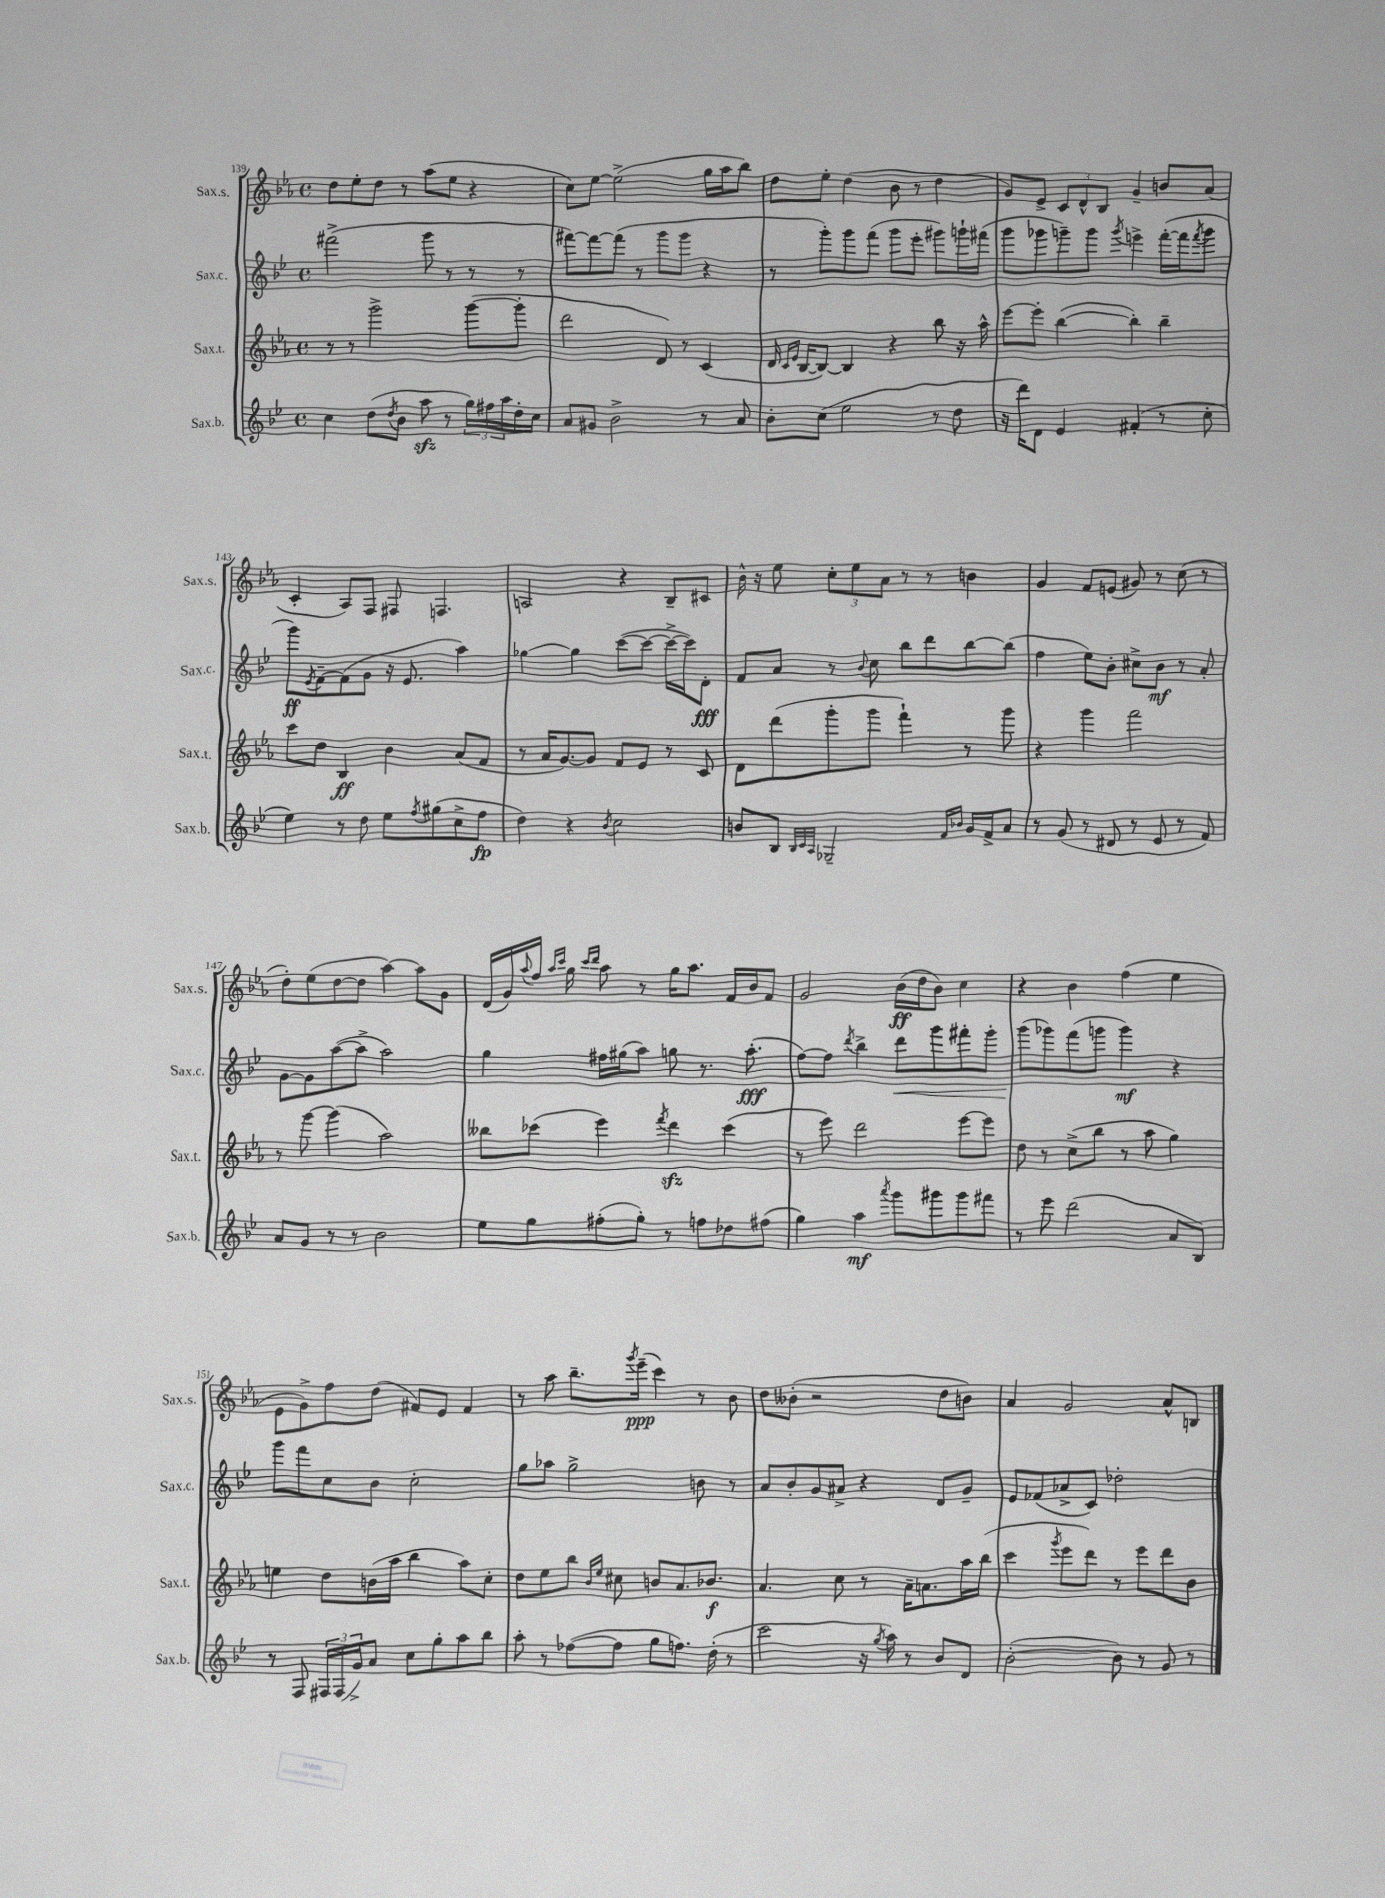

**kern	**dynam	**kern	**dynam	**kern	**dynam	**kern	**dynam
*part4	*part4	*part3	*part3	*part2	*part2	*part1	*part1
*staff4	*staff4	*staff3	*staff3	*staff2	*staff2	*staff1	*staff1
*I"Sax.b.	*	*I"Sax.t.	*	*I"Sax.c.	*	*I"Sax.s.	*
*I'Sax.b.	*	*I'Sax.t.	*	*I'Sax.c.	*	*I'Sax.s.	*
*clefG2	*	*clefG2	*	*clefG2	*	*clefG2	*
*k[b-e-]	*	*k[b-e-a-]	*	*k[b-e-]	*	*k[b-e-a-]	*
*M4/4	*	*M4/4	*	*M4/4	*	*M4/4	*
*met(c)	*	*met(c)	*	*met(c)	*	*met(c)	*
=139	=139	=139	=139	=139	=139	=139	=139
4cc\	.	8r	.	(2fff#X^\	.	8dd\L	.
.	.	8r	.	.	.	8ee-'\	.
(8dd\L	.	2ggg^\	.	.	.	8dd\J	.
8qdd/	.	.	.	.	.	.	.
8b-\J	.	.	.	.	.	8r	.
8aazz\	.	.	.	8ggg\	.	(8aa-\L	.
8r	.	.	.	8r	.	8ee-\J	.
24gg\LL)	.	([8ggg\L	.	8r	.	4r	.
24ff#X\	.	.	.	.	.	.	.
24aa\	.	.	.	.	.	.	.
16dd'\	.	8ggg'\J]	.	8r	.	.	.
16cc\JJ	.	.	.	.	.	.	.
=140	=140	=140	=140	=140	=140	=140	=140
8a/L	.	2ddd\	.	[8fff#X\L)	.	8cc\L)	.
8g#X/J	.	.	.	8fff#\_	.	[8ee-\J	.
2b-^\	.	.	.	(8fff#\J]	.	(2ee-^\]	.
.	.	.	.	8r	.	.	.
.	.	8d/)	.	8ggg\L	.	.	.
.	.	8r	.	8ggg\J	.	.	.
8r	.	(4c/	.	4r	.	16gg\LL	.
.	.	.	.	.	.	16aa-\J	.
8a/	.	.	.	.	.	8bb-\J)	.
=141	=141	=141	=141	=141	=141	=141	=141
8b-'\L	.	16d/	.	8r	.	8dd\L	.
.	.	16qqc/LL	.	.	.	.	.
.	.	16qqe-/JJ	.	.	.	.	.
.	.	[16B-/KL	.	.	.	.	.
(8cc\J	.	8B-/J_)	.	8ggg'\L)	.	8ee-'\J	.
2ee-\	.	4B-/]	.	8ggg\	.	(4dd\	.
.	.	.	.	(8fff\J	.	.	.
.	.	4r	.	8ggg\L	.	8b-\	.
.	.	.	.	8eee-'\J	.	8r	.
8r	.	8bb-\	.	8ggg#X\L)	.	4dd\	.
8dd\	.	16r	.	16gggn`\L	.	.	.
.	.	16aa-^^\	.	(16fff#X\JJ	.	.	.
=142	=142	=142	=142	=142	=142	=142	=142
16r	.	[8eee-\L	.	8ggg\L	.	8g/L)	.
16ddd\KL)	.	.	.	.	.	.	.
8d\J	.	8eee-'\J]	.	8ggg-X\	.	8e-^/J	.
4e-/	.	([4bb-\	.	8gggn~\)	.	12c/L	.
.	.	.	.	.	.	12d^^/	.
.	.	.	.	8ggg\J	.	.	.
.	.	.	.	.	.	12B-/J	.
.	.	.	.	8qggg/	.	.	.
(4f#X'/	.	4bb-'\])	.	4eeen^\	.	4g~/	.
8r	.	4bb-~\	.	([16fff'\LL	.	8bn/L	.
.	.	.	.	16fff\J]	.	.	.
.	.	.	.	8qfff/	.	.	.
8cc'\	.	.	.	8ggg\J	.	(8a-/J	.
!!LO:LB:g=z
=143	=143	=143	=143	=143	=143	=143	=143
4ee-\)	.	8ccc\L	.	8ggg\L)	ff	4c'/	.
.	.	.	.	8qe-/	.	.	.
.	.	8dd\J	.	[8f~\	.	.	.
8r	.	4B-/	ff	(8f\]	.	8A-/L)	.
8dd\	.	.	.	8g\J	.	8F/J	.
8ee-\L	.	4b-\	.	16r	.	8F#X/	.
.	.	.	.	8.e-/	.	.	.
8qff/	.	.	.	.	.	.	.
(8gg#X\	.	.	.	.	.	4.Fn/	.
8cc^\	.	(8a-/L	.	4aa\)	.	.	.
8ff\J	fp	8f/J	.	.	.	.	.
=144	=144	=144	=144	=144	=144	=144	=144
4dd\)	.	8r	.	[4gg-X\	.	2An/	.
.	.	16a-/KL	.	.	.	.	.
.	.	[8.g/)	.	.	.	.	.
4r	.	.	.	4gg-\]	.	.	.
.	.	8g/J]	.	.	.	.	.
8qb-/	.	.	.	.	.	.	.
2cc\	.	8f/L	.	([8ccc\L	.	4r	.
.	.	8e-/J	.	8ccc\J_	.	.	.
.	.	8r	.	16ccc^\LL_	.	8B-~/L	.
.	.	.	.	16ccc\J])	.	.	.
.	.	8c/	.	8d'\J	fff	8c#X/J	.
=145	=145	=145	=145	=145	=145	=145	=145
8bn/L	.	8d\L	.	8f/L	.	16b-^^\	.
.	.	.	.	.	.	16r	.
8B-/J	.	(8ddd\	.	8a/J	.	8ee-\	.
32qqB-/LLL	.	.	.	.	.	.	.
32qqc/	.	.	.	.	.	.	.
32qqA/JJJ	.	.	.	.	.	.	.
2G-X~/	.	8ggg'\	.	8r	.	12cc'\L	.
.	.	.	.	.	.	12ee-\	.
.	.	.	.	8qqb-/	.	.	.
.	.	8ggg\J	.	8cc\	.	.	.
.	.	.	.	.	.	12a-\J	.
.	.	4fff`\)	.	8bb-\L	.	8r	.
.	.	.	.	8ddd\	.	8r	.
16qqf/LL	.	.	.	.	.	.	.
16qqb-X/JJ	.	.	.	.	.	.	.
16g/LL	.	8r	.	[8bb-\	.	4bn\	.
16f^/J	.	.	.	.	.	.	.
8a/J	.	8ggg\	.	(8bb-\J]	.	.	.
=146	=146	=146	=146	=146	=146	=146	=146
8r	.	4r	.	4ff\	.	4g/	.
(8g/	.	.	.	.	.	.	.
8r	.	4ggg\	.	8ee-\L)	.	8f/L	.
8d#X/	.	.	.	8b-'\J	.	(8en/J	.
8r	.	2fff\	.	8cc#X^\L	.	8g#X/)	.
8e-/	.	.	.	8b-\J	mf	8r	.
8r	.	.	.	8r	.	(8cc\	.
8f/)	.	.	.	8a'/	.	8r	.
!!LO:LB:g=z
=147	=147	=147	=147	=147	=147	=147	=147
8a/L	.	8r	.	[8g\L	.	8dd'\L)	.
8g/J	.	[8ggg\	.	8g\]	.	(8ee-\	.
8r	.	(4ggg\]	.	([8aa\	.	[8dd\	.
8r	.	.	.	8aa^\J]	.	8dd\J]	.
2b-\	.	2aa-\)	.	2aa\)	.	[4aa-\)	.
.	.	.	.	.	.	8aa-\L]	.
.	.	.	.	.	.	8g\J	.
=148	=148	=148	=148	=148	=148	=148	=148
8ee-\L	.	8bb--X\L	.	4gg\	.	(16d/LL	.
.	.	.	.	.	.	16g/)	.
.	.	.	.	.	.	8qqaa-/	.
8gg\	.	(8ccc-X\J	.	.	.	16ff/JJ	.
.	.	.	.	.	.	16qqaa-/LL	.
.	.	.	.	.	.	16qqccc/JJ	.
.	.	.	.	.	.	16gg\	.
.	.	.	.	.	.	16qqccc/LL	.
.	.	.	.	.	.	16qqddd/JJ	.
(8ff#X'\	.	4eee-\)	.	16ff#X\LL	.	8aa-\	.
.	.	.	.	(16gg#X\J	.	.	.
8gg'\J)	.	.	.	8aa\J)	.	8r	.
.	.	8qfff/	.	.	.	.	.
8r	.	4dddzz\	.	8ggn\	.	16gg\KL	.
.	.	.	.	.	.	8.aa-\J	.
8ffn\L	.	.	.	8.r	.	.	.
8dd-X\	.	(4ccc-\	.	.	.	16f/LL	.
.	.	.	.	(8.aa'\	fff	16b-/J	.
(8ff#X\J	.	.	.	.	.	8f/J	.
=149	=149	=149	=149	=149	=149	=149	=149
4gg\)	.	8r	.	[8ff\L)	.	2g/	.
.	.	8eee-\)	.	8ff\J]	.	.	.
.	.	.	.	8qddd/	.	.	.
4aa\	mf	2ddd\	.	4bb-^\	.	.	.
8qaaa/	.	.	.	.	.	.	.
!	!	!	!	!	!LO:HP:b	!	!
8ggg\L	.	.	.	8ddd\L	<	(16b-\LL	ff
.	.	.	.	.	.	16dd\J	.
8ggg#X\	.	.	.	8ggg\	.	8b-\J)	.
8ggg#\	.	[8eee-\L	.	8fff#X'\	.	4cc\	.
8fff#X\J	.	8eee-\J]	.	8ggg'\J	.	.	.
=150	=150	=150	=150	=150	=150	=150	=150
8r	.	8dd\	.	(8ggg\L	.	4r	.
8eee-\	.	8r	.	8ggg-X\)	[	.	.
(2ddd\	.	(8cc^\L	.	(8fff\	.	4b-\	.
.	.	8bb-\J	.	8gggn\J	.	.	.
.	.	8r	.	4ggg\)	mf	(4ff\	.
.	.	8aa-\	.	.	.	.	.
8a/L	.	4gg\)	.	4r	.	4ee-\	.
8B-/J)	.	.	.	.	.	.	.
!!LO:LB:g=z
=151	=151	=151	=151	=151	=151	=151	=151
8r	.	4een\	.	8ggg\L	.	8e-\L	.
8F/	.	.	.	8fff\	.	8g^\)	.
24F#X/LL	.	8dd\L	.	8cc\	.	8ff\	.
(24F#/	.	.	.	.	.	.	.
24g^/J)	.	.	.	.	.	.	.
8a/J	.	(16bn\L	.	8b-\J	.	(8dd\J	.
.	.	16aa-\JJ	.	.	.	.	.
8cc\L	.	4bb-\	.	2cc'\	.	8f#X/L)	.
8gg'\	.	.	.	.	.	8e-/J	.
8aa\	.	8aa-\L)	.	.	.	4f#/	.
8bb-\J	.	8cc'\J	.	.	.	.	.
=152	=152	=152	=152	=152	=152	=152	=152
8aa'\	.	8dd\L	.	8gg\L	.	8r	.
8r	.	8ee-\	.	8aa-X\J	.	8aa-\	.
([8ff-X\L	.	8bb-\J	.	2gg^\	.	8.bb-~\L	.
.	.	16qqb-/LL	.	.	.	.	.
.	.	16qqee-/JJ	.	.	.	.	.
8ff-\J]	.	8cc#X\	.	.	.	.	.
.	.	.	.	.	.	8qggg/	.
.	.	.	.	.	.	(16eee-~\Jk	ppp
8gg\L	.	8bn/L	.	.	.	4ccc\)	.
8.ffn\J)	.	8.a-/	.	.	.	.	.
.	.	.	.	8bn\	.	8r	.
(16dd'\	.	8.b-X/J	f	.	.	.	.
8r	.	.	.	8r	.	8b-\	.
=153	=153	=153	=153	=153	=153	=153	=153
2ccc\	.	4.a-/	.	8a/L	.	8dd\L	.
.	.	.	.	8b-'/	.	(8b--X'\J	.
.	.	.	.	8g/	.	2r	.
.	.	8cc\	.	8a#X^/J	.	.	.
16r	.	8r	.	4r	.	.	.
8qgg/	.	.	.	.	.	.	.
16aa\)	.	.	.	.	.	.	.
8r	.	16a-~\KL	.	.	.	.	.
.	.	8.an\	.	.	.	.	.
8b-/L	.	.	.	8d/L	.	8dd\L	.
8d/J	.	16aa-\L	.	8g~/J	.	8bn\J)	.
.	.	(16bb-\JJ	.	.	.	.	.
=154	=154	=154	=154	=154	=154	=154	=154
([2b-'\	.	4ccc\	.	8e-/L	.	4a-/	.
.	.	.	.	(8f-X/	.	.	.
.	.	8qggg/	.	.	.	.	.
.	.	8eee-\L	.	8a-X^/	.	2g/	.
.	.	8ddd\J)	.	8c/J)	.	.	.
8b-\])	.	8r	.	2dd-X'\	.	.	.
8r	.	8eee-\L	.	.	.	.	.
8g/	.	8ddd\	.	.	.	8a-^^/L	.
8r	.	8b-\J	.	.	.	8Bn/J	.
==	==	==	==	==	==	==	==
*-	*-	*-	*-	*-	*-	*-	*-
